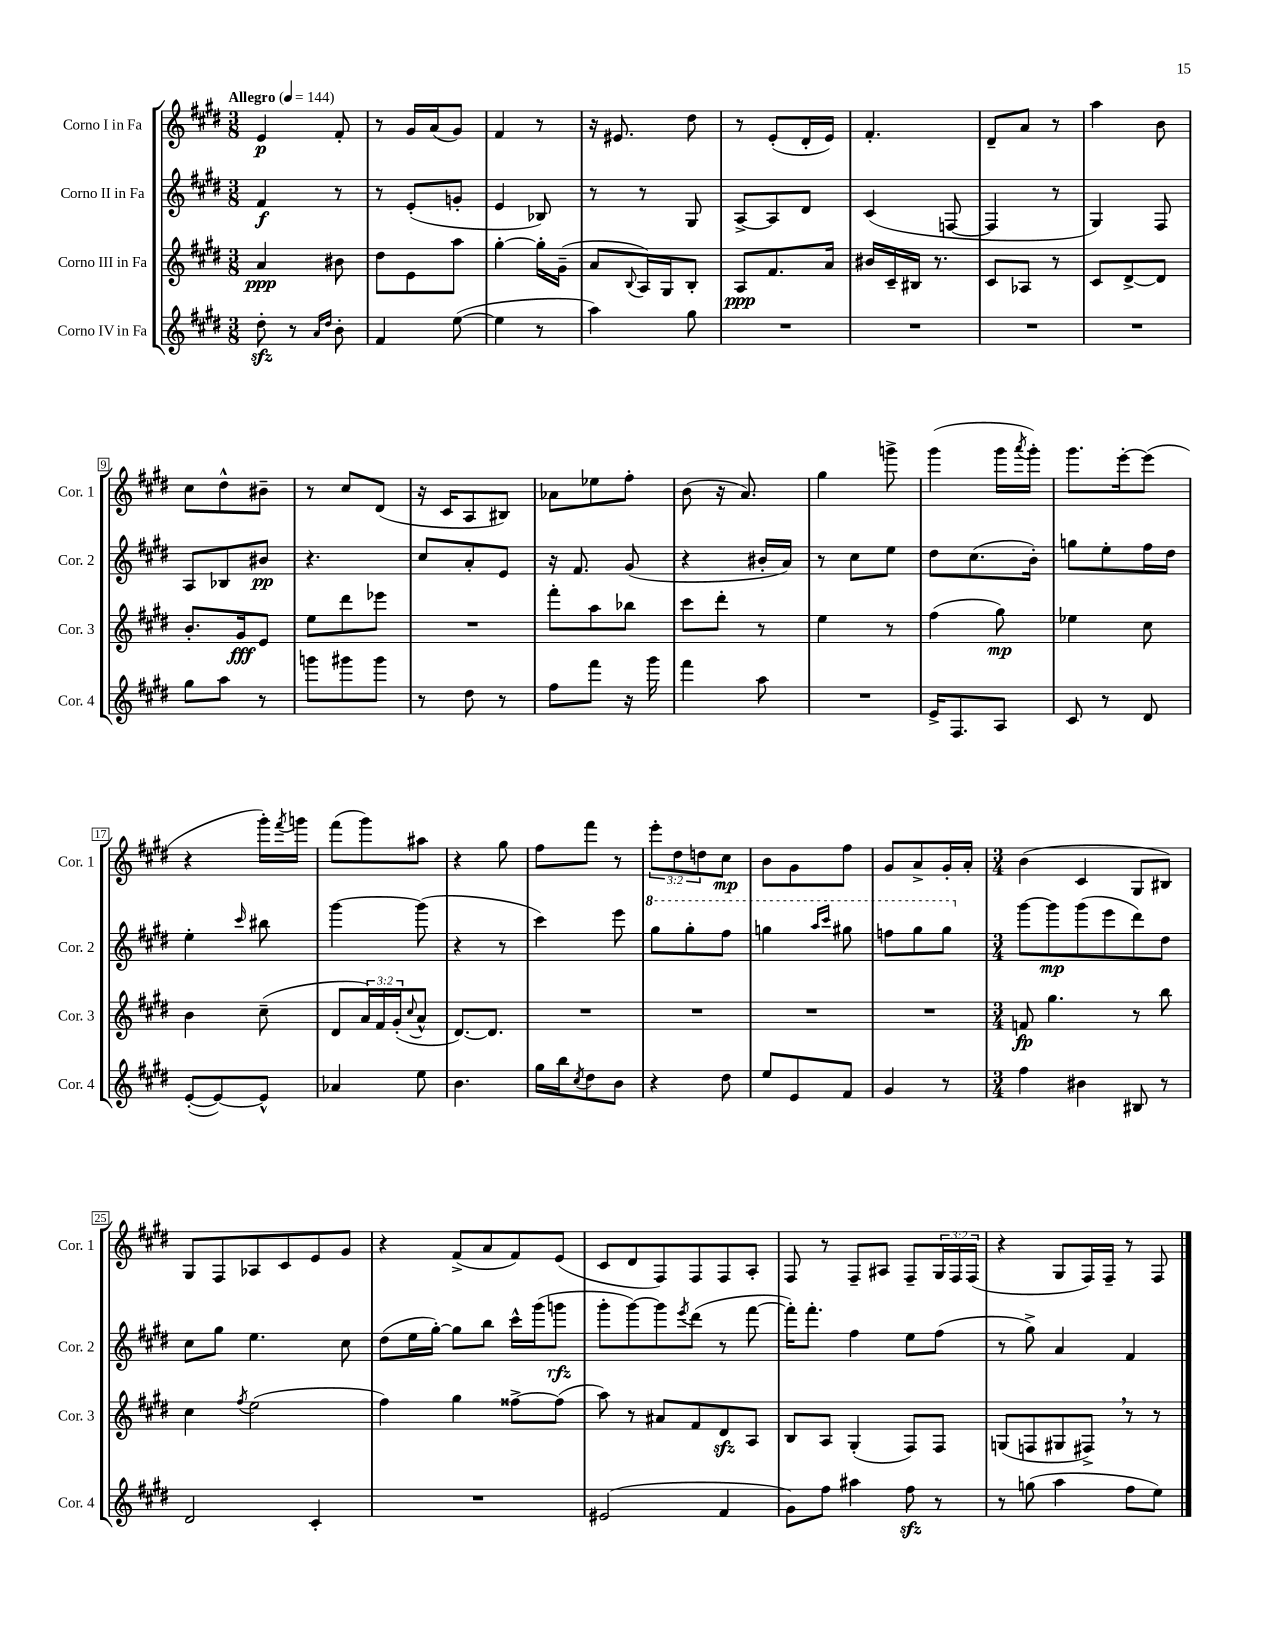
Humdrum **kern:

**kern	**kern	**dynam	**kern	**dynam	**kern	**dynam
*part4	*part3	*part3	*part2	*part2	*part1	*part1
*staff4	*staff3	*staff3	*staff2	*staff2	*staff1	*staff1
*I"Corno IV in Fa	*I"Corno III in Fa	*	*I"Corno II in Fa	*	*I"Corno I in Fa	*
*I'Cor. 4	*I'Cor. 3	*	*I'Cor. 2	*	*I'Cor. 1	*
*clefG2	*clefG2	*	*clefG2	*	*clefG2	*
*k[f#c#g#d#]	*k[f#c#g#d#]	*	*k[f#c#g#d#]	*	*k[f#c#g#d#]	*
*M3/8	*M3/8	*	*M3/8	*	*M3/8	*
*MM144	*MM144	*	*MM144	*	*MM144	*
=1	=1	=1	=1	=1	=1	=1
!	!	!	!	!	!LO:TX:a:B:t=Allegro	!
8dd#zz'\	4a/	ppp	4f#/	f	4e/	p
8r	.	.	.	.	.	.
16qqa/LL	.	.	.	.	.	.
16qqdd#/JJ	.	.	.	.	.	.
8b'\	8b#X\	.	8r	.	8f#'/	.
=2	=2	=2	=2	=2	=2	=2
4f#/	8dd#\L	.	8r	.	8r	.
.	8e\	.	(8e'/L	.	16g#/LL	.
.	.	.	.	.	(16a/J	.
([8ee\	8aa\J	.	8gn'/J	.	8g#/J)	.
=3	=3	=3	=3	=3	=3	=3
4ee\]	[4gg#'\	.	4e/	.	4f#/	.
8r	16gg#'\LL]	.	8B-X/)	.	8r	.
.	(16g#~\JJ	.	.	.	.	.
=4	=4	=4	=4	=4	=4	=4
4aa\)	8a/L	.	8r	.	16r	.
.	.	.	.	.	8.e#X/	.
.	8qqB/	.	.	.	.	.
.	16A/L)	.	8r	.	.	.
.	16G#/J	.	.	.	.	.
8gg#\	8B'/J	.	8G#/	.	8dd#\	.
=5	=5	=5	=5	=5	=5	=5
4.r	8A/L	ppp	[8A^/L	.	8r	.
.	8.f#/	.	8A/]	.	(8e'/L	.
.	.	.	8d#/J	.	16d#'/L	.
.	16a/Jk	.	.	.	16e/JJ)	.
=6	=6	=6	=6	=6	=6	=6
4.r	16b#X/LL	.	(4c#/	.	4.f#'/	.
.	16c#~/	.	.	.	.	.
.	16B#X/JJ	.	.	.	.	.
.	8.r	.	.	.	.	.
.	.	.	[8Fn/	.	.	.
=7	=7	=7	=7	=7	=7	=7
4.r	8c#/L	.	4F/]	.	8d#~/L	.
.	8A-X/J	.	.	.	8a/J	.
.	8r	.	8r	.	8r	.
=8	=8	=8	=8	=8	=8	=8
4.r	8c#/L	.	4G#/)	.	4aa\	.
.	[8d#^/	.	.	.	.	.
.	8d#/J]	.	8F#/	.	8b\	.
!!LO:LB:g=z
=9	=9	=9	=9	=9	=9	=9
8gg#\L	8.b'/L	.	8A/L	.	8cc#\L	.
8aa\J	.	.	8B-X/	.	8dd#^^\	.
.	16g#/k	fff	.	.	.	.
8r	8e/J	.	8b#X/J	pp	8b#X~\J	.
=10	=10	=10	=10	=10	=10	=10
8gggn\L	8ee\L	.	4.r	.	8r	.
8ggg#X\	8ddd#\	.	.	.	8cc#/L	.
8ggg#\J	8eee-X\J	.	.	.	(8d#/J	.
=11	=11	=11	=11	=11	=11	=11
8r	4.r	.	8cc#/L	.	16r	.
.	.	.	.	.	16c#/KL	.
8dd#\	.	.	8a'/	.	8A/	.
8r	.	.	8e/J	.	8B#X/J)	.
=12	=12	=12	=12	=12	=12	=12
8ff#\L	8fff#'\L	.	16r	.	8a-X\L	.
.	.	.	8.f#/	.	.	.
8fff#\J	8aa\	.	.	.	8ee-X\	.
16r	8bb-X\J	.	(8g#/	.	8ff#'\J	.
16ggg#\	.	.	.	.	.	.
=13	=13	=13	=13	=13	=13	=13
4fff#\	8ccc#\L	.	4r	.	(8b\	.
.	8ddd#'\J	.	.	.	16r	.
.	.	.	.	.	8.a/)	.
8aa\	8r	.	16b#X'/LL	.	.	.
.	.	.	16a/JJ)	.	.	.
=14	=14	=14	=14	=14	=14	=14
4.r	4ee\	.	8r	.	4gg#\	.
.	.	.	8cc#\L	.	.	.
.	8r	.	8ee\J	.	8gggn^\	.
=15	=15	=15	=15	=15	=15	=15
16e^/KL	(4ff#\	.	8dd#\L	.	(4ggg#\	.
8.F#/	.	.	.	.	.	.
.	.	.	(8.cc#\	.	.	.
8A/J	8gg#\)	mp	.	.	16ggg#\LL	.
.	.	.	.	.	8qaaa/	.
.	.	.	16b'\Jk)	.	16ggg#'\JJ)	.
=16	=16	=16	=16	=16	=16	=16
8c#/	4ee-X\	.	8ggn\L	.	8.ggg#\L	.
8r	.	.	8ee'\	.	.	.
.	.	.	.	.	[16eee'\k	.
8d#/	8cc#\	.	16ff#\L	.	(8eee\J]	.
.	.	.	16dd#\JJ	.	.	.
!!LO:LB:g=z
=17	=17	=17	=17	=17	=17	=17
([8e'/L	4b\	.	4ee'\	.	4r	.
8e/_)	.	.	.	.	.	.
.	.	.	16qqccc#/	.	.	.
8e^^/J]	(8cc#~\	.	8bb#X\	.	16ggg#'\LL)	.
.	.	.	.	.	8qfff#/	.
.	.	.	.	.	16gggn\JJ	.
=18	=18	=18	=18	=18	=18	=18
4a-X/	8d#/L	.	[4ggg#\	.	(8fff#\L	.
.	24a/L)	.	.	.	8ggg#\)	.
.	24f#/	.	.	.	.	.
.	(24g#'/J	.	.	.	.	.
.	8qqcc#/	.	.	.	.	.
8ee\	8a^^/J	.	(8ggg#\]	.	8aa#X\J	.
=19	=19	=19	=19	=19	=19	=19
4.b\	[8.d#/L)	.	4r	.	4r	.
.	8.d#/J]	.	.	.	.	.
.	.	.	8r	.	8gg#\	.
=20	=20	=20	=20	=20	=20	=20
16gg#\LL	4.r	.	4ccc#\)	.	8ff#\L	.
16bb\J	.	.	.	.	.	.
8qcc#/	.	.	.	.	.	.
8dd#\	.	.	.	.	8fff#\J	.
8b\J	.	.	8eee\	.	8r	.
=21	=21	=21	=21	=21	=21	=21
*	*	*	*8va	*	*	*
4r	4.r	.	8ggg#\L	.	12eee'\L	.
.	.	.	.	.	12dd#\	.
.	.	.	8ggg#'\	.	.	.
.	.	.	.	.	12ddn\	.
8dd#\	.	.	8fff#\J	.	8cc#\J	mp
=22	=22	=22	=22	=22	=22	=22
8ee/L	4.r	.	4gggn\	.	8b\L	.
8e/	.	.	.	.	8g#\	.
.	.	.	16qqaaa/LL	.	.	.
.	.	.	16qqcccc#/JJ	.	.	.
8f#/J	.	.	8ggg#X\	.	8ff#\J	.
=23	=23	=23	=23	=23	=23	=23
4g#/	4.r	.	8fffn\L	.	8g#/L	.
.	.	.	8ggg#\	.	8a^/	.
8r	.	.	8ggg#\J	.	16g#'/L	.
.	.	.	.	.	16a'/JJ	.
=24	=24	=24	=24	=24	=24	=24
*M3/4	*M3/4	*	*M3/4	*	*M3/4	*
*	*	*	*X8va	*	*	*
4ff#\	8fn/	fp	[8ggg#\L	.	(4b\	.
.	4.gg#\	.	8ggg#\]	mp	.	.
4b#X\	.	.	(8ggg#\	.	4c#/	.
.	.	.	8eee\	.	.	.
8B#X/	8r	.	8ddd#\)	.	8G#/L	.
8r	8bb\	.	8dd#\J	.	8B#X/J)	.
!!LO:LB:g=z
=25	=25	=25	=25	=25	=25	=25
2d#/	4cc#\	.	8cc#\L	.	8G#/L	.
.	.	.	8gg#\J	.	8F#/	.
.	8qff#/	.	.	.	.	.
.	(2ee\	.	4.ee\	.	8A-X/	.
.	.	.	.	.	8c#/	.
4c#'/	.	.	.	.	8e/	.
.	.	.	8cc#\	.	8g#/J	.
=26	=26	=26	=26	=26	=26	=26
2.r	4ff#\)	.	(8dd#\L	.	4r	.
.	.	.	16ee\L	.	.	.
.	.	.	[16gg#'\JJ)	.	.	.
.	4gg#\	.	8gg#\L]	.	(8f#^/L	.
.	.	.	8bb\J	.	8a/	.
.	[8ff##X^\L	.	16ccc#^^\LL	.	8f#/)	.
.	.	.	(16ggg#\J	.	.	.
.	(8ff##\J]	.	8gggn\J	rfz	(8e/J	.
=27	=27	=27	=27	=27	=27	=27
(2e#X/	8aa\)	.	8ggg#'\L	.	8c#/L	.
.	8r	.	[8ggg#\)	.	8d#/	.
.	8a#X/L	.	8ggg#\]	.	8F#/)	.
.	.	.	8qeee/	.	.	.
.	8f#/	.	(8ddd#\J	.	8F#/	.
4f#/	8d#zz/	.	8r	.	8F#/	.
.	8A/J	.	[8fff#\	.	8A'/J	.
=28	=28	=28	=28	=28	=28	=28
8g#\L)	8B/L	.	16fff#'\KL])	.	8F#/	.
.	.	.	8.fff#'\J	.	.	.
8ff#\J	8A/J	.	.	.	8r	.
4aa#X\	(4G#'/	.	4ff#\	.	8F#~/L	.
.	.	.	.	.	8A#X/J	.
8ff#zz\	8F#/L)	.	8ee\L	.	8F#~/L	.
8r	8F#/J	.	(8ff#\J	.	24G#/L	.
.	.	.	.	.	24F#/	.
.	.	.	.	.	(24F#/JJ	.
=29	=29	=29	=29	=29	=29	=29
8r	(8Gn/L	.	8r	.	4r	.
(8ggn\	8Fn/	.	8gg#^\)	.	.	.
4aa\	8G#X/	.	4a/	.	8G#/L	.
.	8F#X^,/J)	.	.	.	16F#/L)	.
.	.	.	.	.	16F#~/JJ	.
8ff#\L	8r	.	4f#/	.	8r	.
8ee\J)	8r	.	.	.	8F#/	.
==	==	==	==	==	==	==
*-	*-	*-	*-	*-	*-	*-
